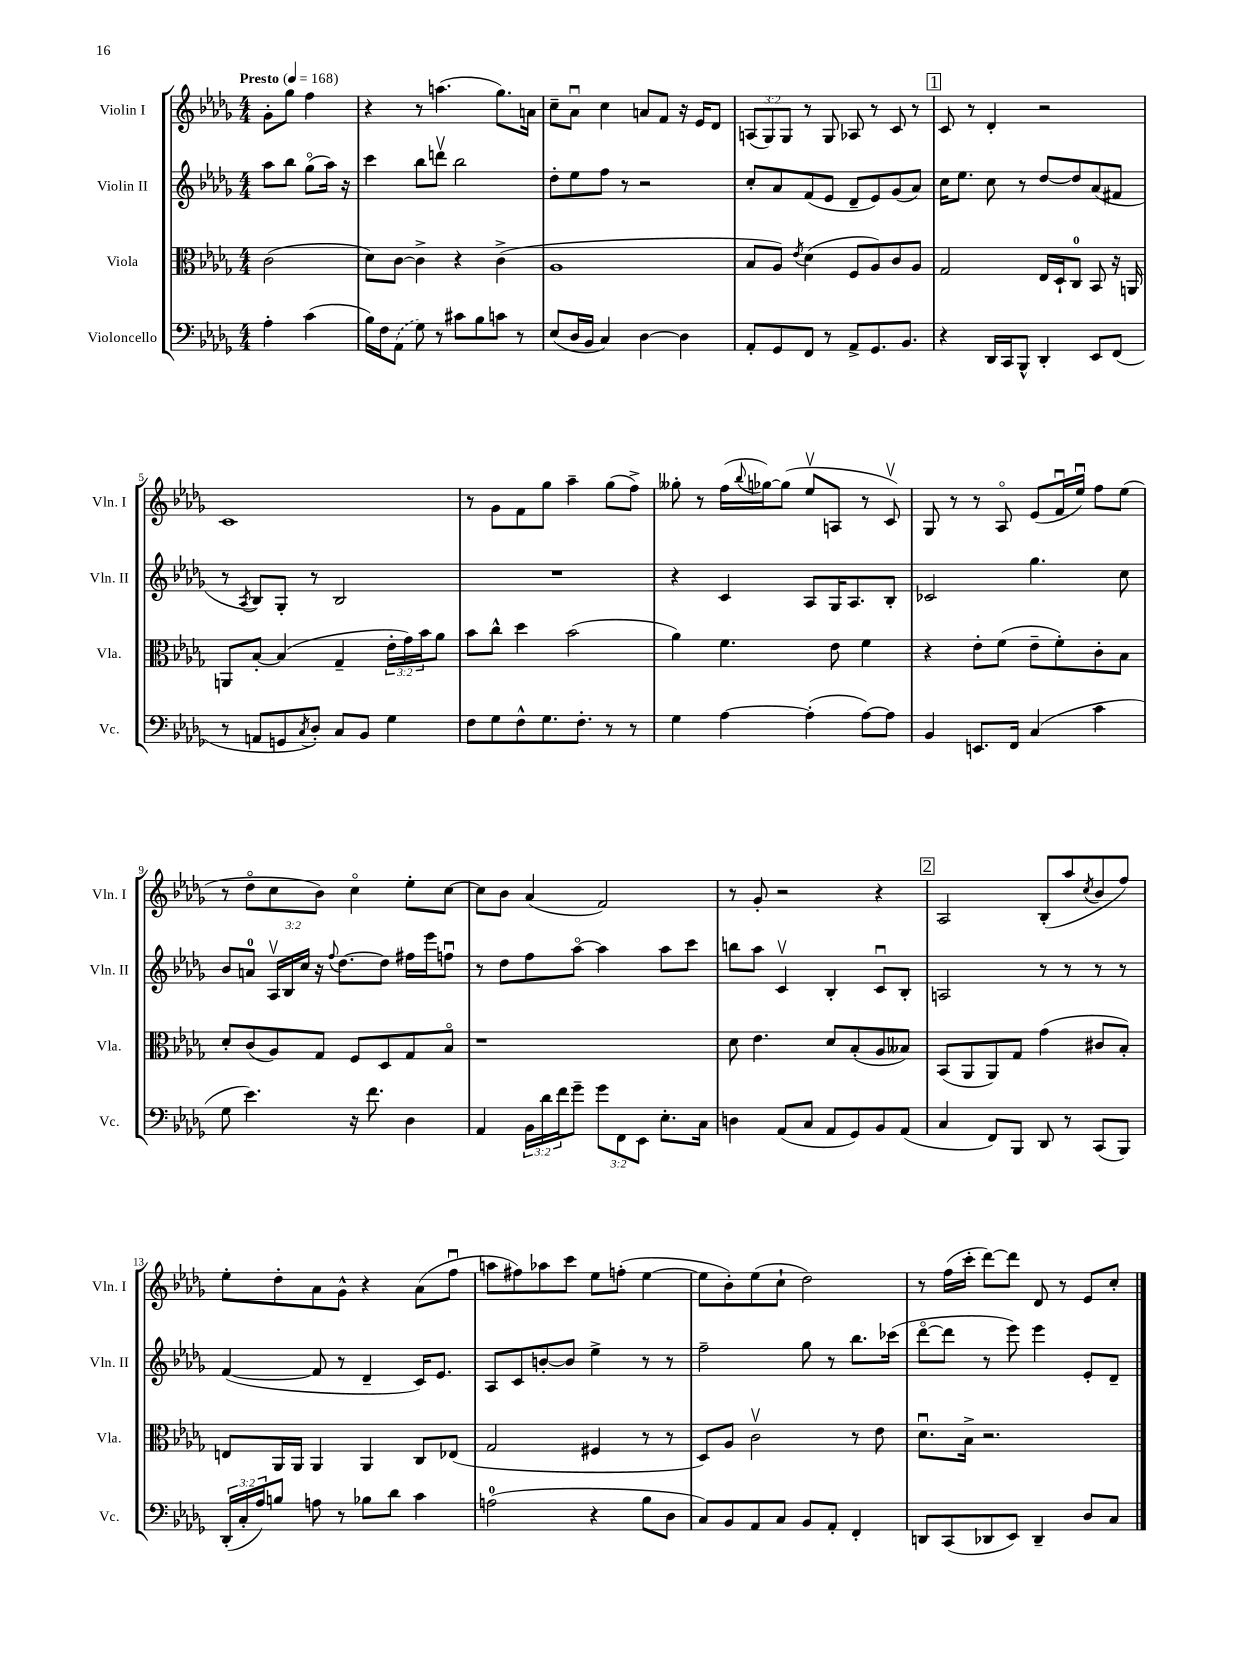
<<
\new StaffGroup <<
\new Staff = "s0" \with { instrumentName = "Violin I" shortInstrumentName = "Vln. I" } {
    \clef treble \key des \major \numericTimeSignature \time 4/4 \override Staff.TupletNumber.text = #tuplet-number::calc-fraction-text \partial 2 \tempo "Presto" 4 = 168
    ges'8-. ges''8 f''4 |
    r4 r8 a''4.( ges''8.) a'16 |
    c''8-- aes'8\downbow c''4 a'8 f'8 r16 ees'16 des'8 |
    \tuplet 3/2 { a8( ges8) ges8 } r8 ges8 aes8 r8 c'8 r8 |
    \mark \markup { \box "1" } c'8 r8 des'4-. r2 |
    c'1 |
    r8 ges'8 f'8 ges''8 aes''4-- ges''8( f''8->) |
    geses''8-. r8 f''16( \appoggiatura { bes''8 } ges''16~) ges''8( ees''8\upbow a8 r8 c'8\upbow) |
    ges8 r8 r8 aes8\flageolet ees'8( f'16\downbow ees''16\downbow) f''8 ees''8( |
    r8 des''8\flageolet c''8 bes'8) c''4\flageolet ees''8-. c''8~ |
    c''8 bes'8 aes'4( f'2) |
    r8 ges'8-. r2 r4 |
    \mark \markup { \box "2" } aes2 bes8-.( aes''8 \acciaccatura { c''8 } bes'8 f''8) |
    ees''8-. des''8-. aes'8 ges'8-^ r4 aes'8( f''8\downbow |
    a''8 fis''8) aes''8 c'''8 ees''8 f''8-.( ees''4~ |
    ees''8 bes'8-.) ees''8( c''8-! des''2) |
    r8 f''16( c'''16-. des'''8~) des'''8 des'8 r8 ees'8 c''8-. \bar "|." |
}
\new Staff = "s1" \with { instrumentName = "Violin II" shortInstrumentName = "Vln. II" } {
    \clef treble \key des \major \numericTimeSignature \time 4/4 \override Staff.TupletNumber.text = #tuplet-number::calc-fraction-text \partial 2
    aes''8 bes''8 ges''8\flageolet( aes''16) r16 |
    c'''4 bes''8 d'''8\upbow bes''2 |
    des''8-. ees''8 f''8 r8 r2 |
    c''8-. aes'8 f'8( ees'8 des'8-- ees'8) ges'8( aes'8) |
    \mark \markup { \box "1" } c''16 ees''8. c''8 r8 des''8~ des''8 aes'8( fis'8 |
    r8 \acciaccatura { aes8 } bes8) ges8-. r8 bes2 |
    R1 |
    r4 c'4 aes8 ges16 aes8. bes8-. |
    ces'2 ges''4. c''8 |
    bes'8 a'8-0 \tuplet 3/2 { aes16\upbow bes16 c''16 } r16 \appoggiatura { f''8 } des''8.~ des''8 fis''16 ees'''16 f''8\downbow |
    r8 des''8 f''8 aes''8~\flageolet aes''4 aes''8 c'''8 |
    b''8 aes''8 c'4\upbow bes4-. c'8\downbow bes8-. |
    \mark \markup { \box "2" } a2 r8 r8 r8 r8 |
    f'4~( f'8 r8 des'4-- c'16) ees'8. |
    aes8 c'8 b'8~-. b'8 ees''4-> r8 r8 |
    f''2-- ges''8 r8 bes''8. ces'''16( |
    des'''8~\flageolet des'''8 r8 ees'''8) ees'''4 ees'8-. des'8-- \bar "|." |
}
\new Staff = "s2" \with { instrumentName = "Viola" shortInstrumentName = "Vla." } {
    \clef alto \key des \major \numericTimeSignature \time 4/4 \override Staff.TupletNumber.text = #tuplet-number::calc-fraction-text \partial 2
    c'2( |
    des'8) c'8~ c'4-> r4 c'4->( |
    aes1 |
    bes8 aes8) \acciaccatura { ees'8 } des'4( f8 aes8) c'8 aes8 |
    \mark \markup { \box "1" } ges2 ees16 des16-! c8-0 bes,8 r16 a,16 |
    a,8 bes8~-. bes4( ges4-- \tuplet 3/2 { ees'16-. ges'16) bes'16 } aes'8 |
    bes'8 c''8-^ des''4 bes'2( |
    aes'4) f'4. ees'8 f'4 |
    r4 ees'8-. f'8( ees'8-- f'8-.) c'8-. bes8 |
    des'8-. c'8( aes8) ges8 f8 des8 ges8 bes8\flageolet |
    r1 |
    des'8 ees'4. des'8 bes8-.( aes8 beses8) |
    \mark \markup { \box "2" } bes,8( aes,8 aes,8) ges8 ges'4( cis'8 bes8-.) |
    e8 aes,16 aes,16 aes,4 aes,4 c8 ees8( |
    ges2 fis4 r8 r8 |
    des8) aes8 c'2\upbow r8 ees'8 |
    des'8.\downbow bes16-> r2. \bar "|." |
}
\new Staff = "s3" \with { instrumentName = "Violoncello" shortInstrumentName = "Vc." } {
    \clef bass \key des \major \numericTimeSignature \time 4/4 \override Staff.TupletNumber.text = #tuplet-number::calc-fraction-text \partial 2
    aes4-. c'4( |
    bes16) f16 \once \slurDashed aes,8( ges8) r8 cis'8 bes8 c'8 r8 |
    ees8( des16 bes,16 c4) des4~ des4 |
    aes,8-. ges,8 f,8 r8 aes,8-> ges,8. bes,8. |
    \mark \markup { \box "1" } r4 des,16 c,16 bes,,8-^ des,4-. ees,8 f,8( |
    r8 a,8 g,8 \acciaccatura { c8 } des8-.) c8 bes,8 ges4 |
    f8 ges8 f8-^ ges8. f8.-. r8 r8 |
    ges4 aes4~ aes4-.( aes8~) aes8 |
    bes,4 e,8. f,16 c4( c'4 |
    ges8 ees'4.) r16 f'8. des4 |
    aes,4 \tuplet 3/2 { bes,16 des'16 f'16 } ges'8-- \tuplet 3/2 { ges'8 f,8 ees,8 } ees8.-. c16 |
    d4 aes,8( c8 aes,8 ges,8) bes,8 aes,8( |
    \mark \markup { \box "2" } c4 f,8) bes,,8 des,8 r8 c,8( bes,,8) |
    \tuplet 3/2 { des,16-.( c16-. aes16) } b8 a8 r8 bes8 des'8 c'4 |
    a2-0( r4 bes8 des8 |
    c8) bes,8 aes,8 c8 bes,8 aes,8-. f,4-. |
    d,8 c,8( des,8 ees,8) des,4-- des8 c8 \bar "|." |
}
>>
>>
